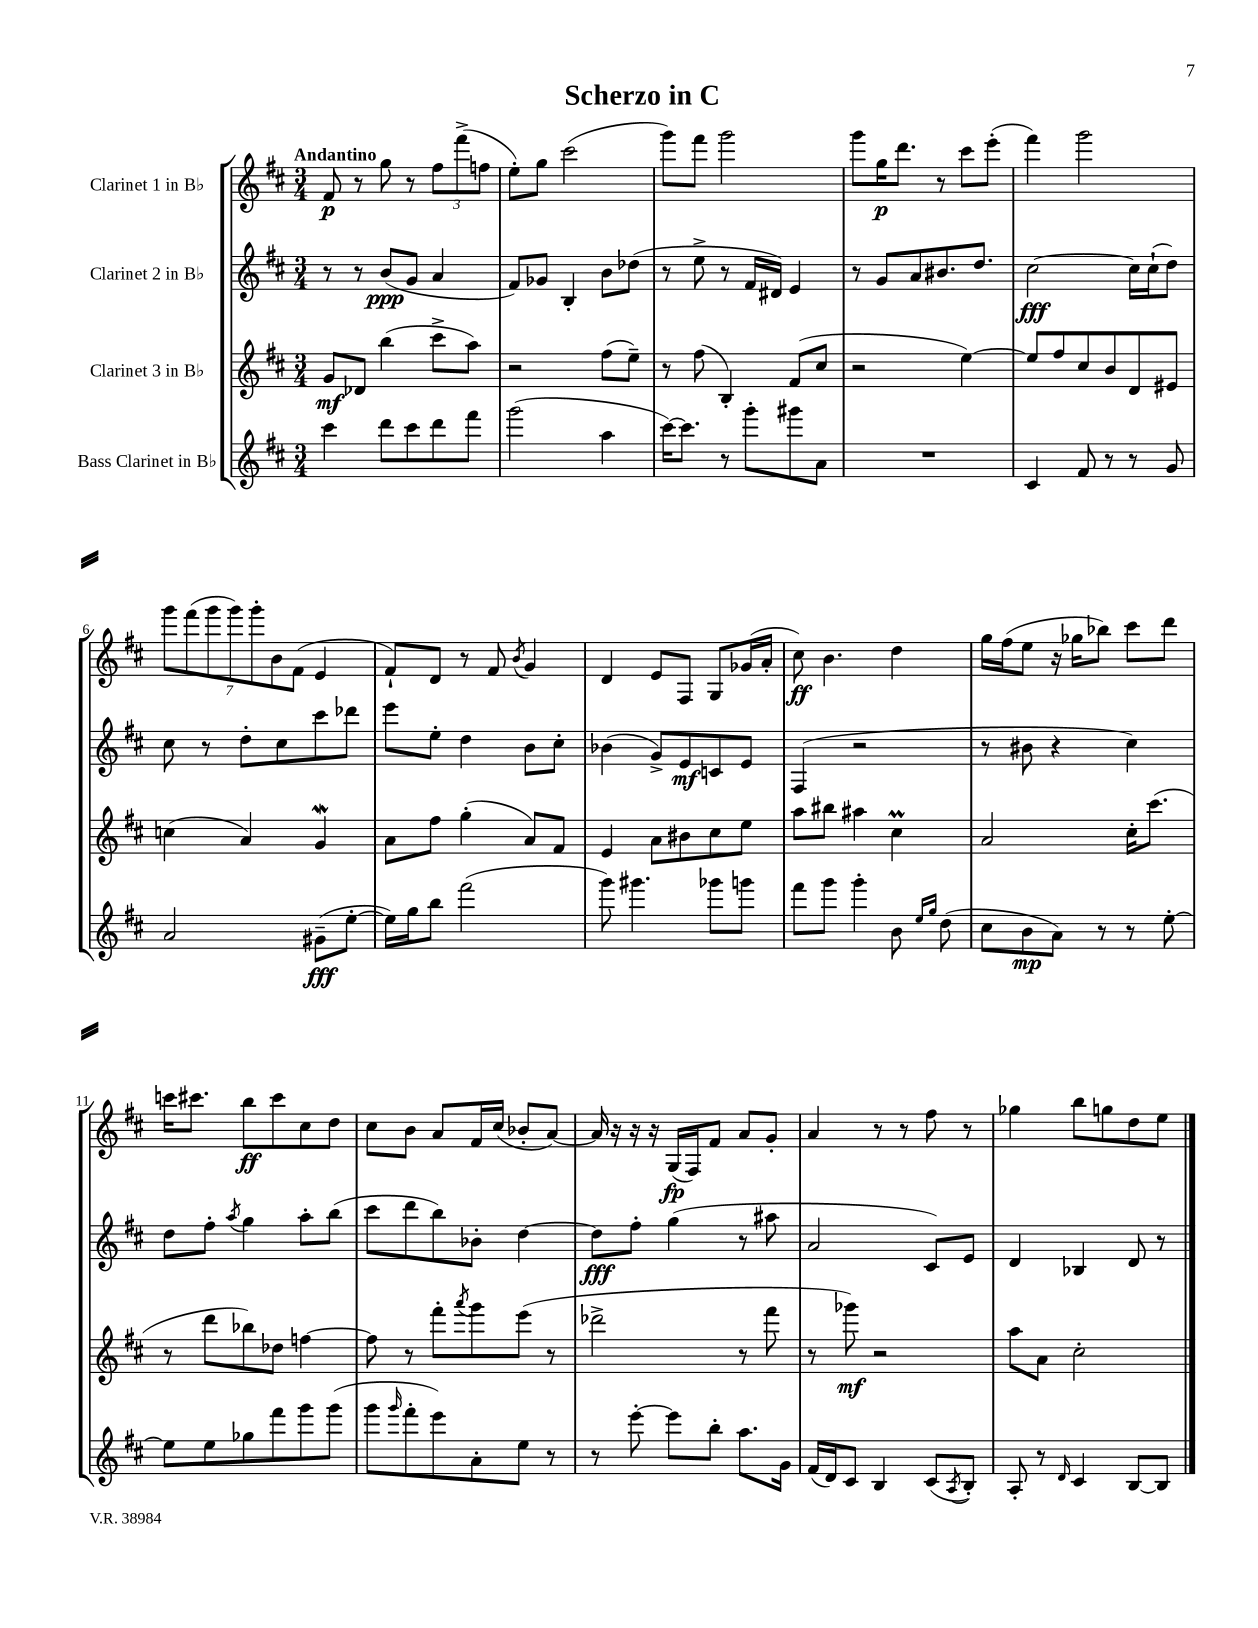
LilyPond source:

\header { title = "Scherzo in C" }
<<
\new StaffGroup <<
\new Staff = "s0" \with { instrumentName = "Clarinet 1 in Bb" } {
    \clef treble \key d \major \numericTimeSignature \time 3/4 \tempo "Andantino"
    fis'8\p r8 g''8 r8 \tuplet 3/2 { fis''8 fis'''8->( f''8 } |
    e''8-.) g''8 cis'''2( |
    g'''8) fis'''8 g'''2 |
    g'''8 g''16\p d'''8. r8 cis'''8 e'''8-.( |
    fis'''4) g'''2 |
    \tuplet 7/4 { g'''8 fis'''8( g'''8 g'''8) g'''8-. b'8 fis'8( } e'4 |
    fis'8-!) d'8 r8 fis'8 \acciaccatura { b'8 } g'4 |
    d'4 e'8 fis8 g8 ges'16( a'16-. |
    cis''8\ff) b'4. d''4 |
    g''16 fis''16( e''8 r16 ges''16 bes''8) cis'''8 d'''8 |
    c'''16 cis'''8. b''8\ff cis'''8 cis''8 d''8 |
    cis''8 b'8 a'8 fis'16 cis''16( bes'8-. a'8~) |
    a'16 r16 r16 r16 g16\fp( fis16) fis'8 a'8 g'8-. |
    a'4 r8 r8 fis''8 r8 |
    ges''4 b''8 g''8 d''8 e''8 \bar "|." |
}
\new Staff = "s1" \with { instrumentName = "Clarinet 2 in Bb" } {
    \clef treble \key d \major \numericTimeSignature \time 3/4
    r8 r8 b'8\ppp( g'8 a'4 |
    fis'8) ges'8 b4-. b'8 des''8( |
    r8 e''8-> r8 fis'16 dis'16) e'4 |
    r8 g'8 a'8 bis'8. d''8. |
    cis''2~\fff cis''16 cis''16-!( d''8) |
    cis''8 r8 d''8-. cis''8 cis'''8 des'''8 |
    e'''8 e''8-. d''4 b'8 cis''8-. |
    bes'4( g'8->) e'8\mf c'8 e'8 |
    fis4( r2 |
    r8 bis'8 r4 cis''4) |
    d''8 fis''8-. \acciaccatura { a''8 } g''4 a''8-. b''8( |
    cis'''8 d'''8 b''8) bes'8-. d''4~ |
    d''8\fff fis''8-. g''4( r8 ais''8 |
    a'2 cis'8) e'8 |
    d'4 bes4 d'8 r8 \bar "|." |
}
\new Staff = "s2" \with { instrumentName = "Clarinet 3 in Bb" } {
    \clef treble \key d \major \numericTimeSignature \time 3/4
    g'8\mf des'8 b''4( cis'''8-> a''8) |
    r2 fis''8( e''8--) |
    r8 fis''8( b4-.) fis'8( cis''8 |
    r2 e''4~) |
    e''8 fis''8 cis''8 b'8 d'8 eis'8 |
    c''4( a'4) g'4\mordent |
    a'8 fis''8 g''4-.( a'8) fis'8 |
    e'4 a'8 bis'8 cis''8 e''8 |
    a''8 bis''8 ais''4 cis''4\prall |
    a'2 cis''16-. cis'''8.( |
    r8 d'''8 bes''8) des''8 f''4~ |
    f''8 r8 fis'''8-. \acciaccatura { a'''8 } g'''8 e'''8( r8 |
    des'''2-> r8 fis'''8 |
    r8 ges'''8\mf) r2 |
    a''8 a'8 cis''2-. \bar "|." |
}
\new Staff = "s3" \with { instrumentName = "Bass Clarinet in Bb" } {
    \clef treble \key d \major \numericTimeSignature \time 3/4
    cis'''4 d'''8 cis'''8 d'''8 fis'''8 |
    g'''2( a''4 |
    cis'''16~) cis'''8. r8 g'''8-. gis'''8 a'8 |
    R2. |
    cis'4 fis'8 r8 r8 g'8 |
    a'2 gis'8--\fff( e''8~-. |
    e''16) g''16 b''8 fis'''2( |
    g'''8) gis'''4. ges'''8 g'''8 |
    fis'''8 g'''8 g'''4-. b'8 \grace { e''16 g''16 } d''8( |
    cis''8 b'8\mp a'8) r8 r8 e''8~-. |
    e''8 e''8 ges''8 fis'''8 g'''8 g'''8( |
    g'''8 \grace { g'''16 } fis'''8-. e'''8) a'8-. e''8 r8 |
    r8 e'''8~-. e'''8 b''8-. a''8. g'16 |
    fis'16( d'16) cis'8 b4 cis'8( \acciaccatura { a8 } b8-.) |
    a8-. r8 \grace { d'16 } cis'4 b8~ b8 \bar "|." |
}
>>
>>
